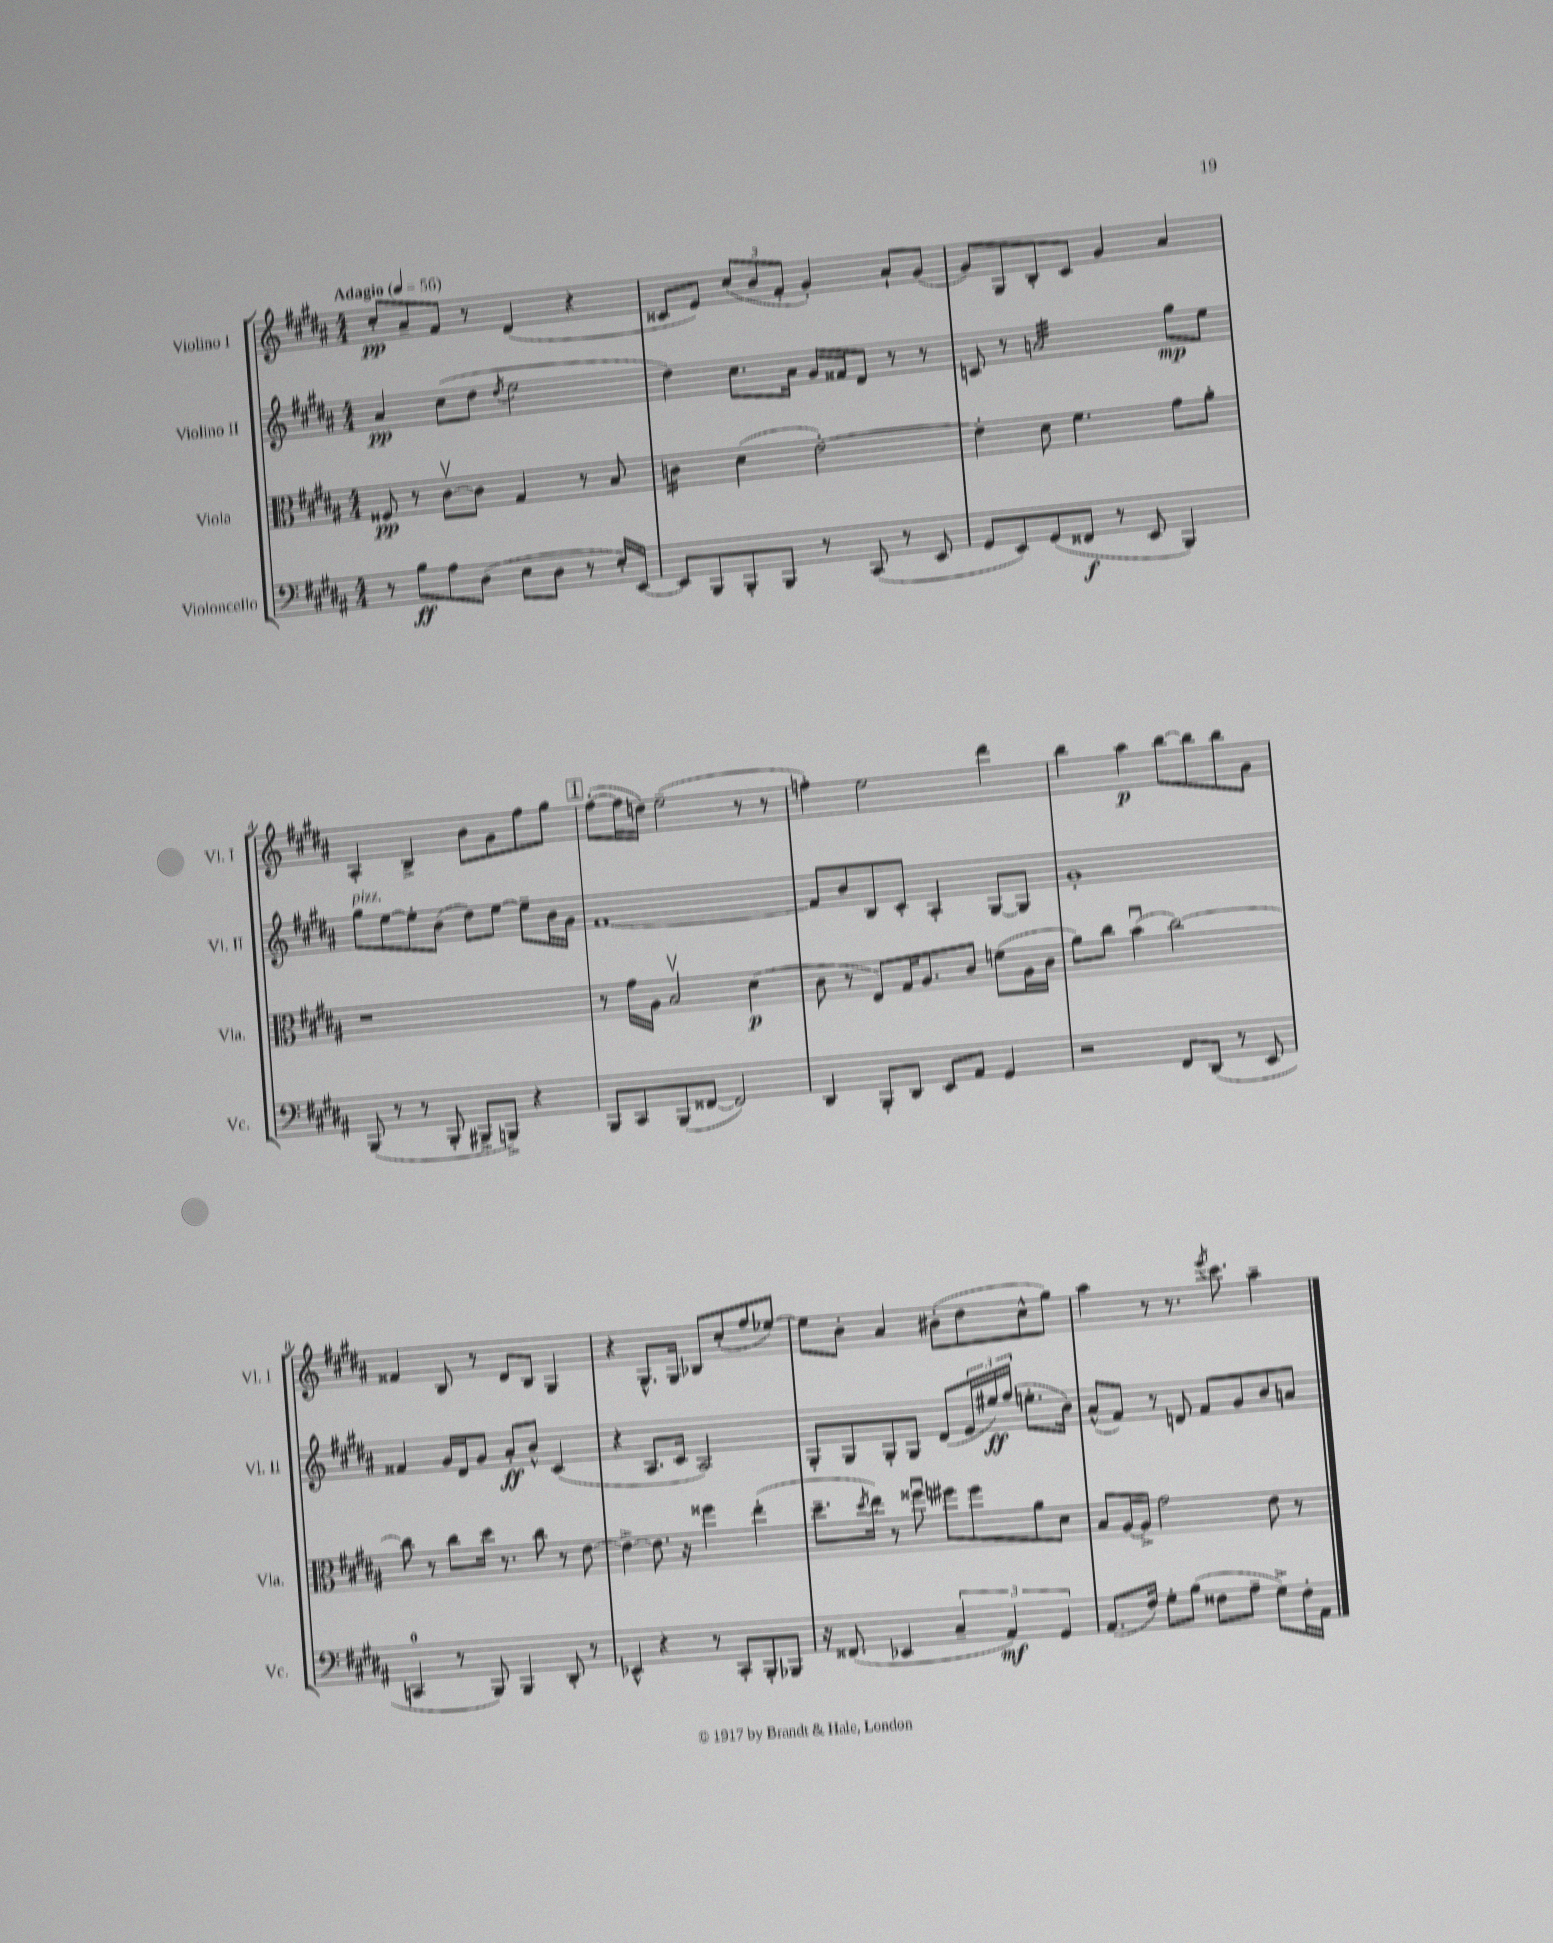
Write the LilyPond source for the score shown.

<<
\new StaffGroup <<
\new Staff = "s0" \with { instrumentName = "Violino I" shortInstrumentName = "Vl. I" } {
    \clef treble \key b \major \numericTimeSignature \time 4/4 \tempo "Adagio" 4 = 56
    cis''8-.\pp ais'8-- fis'8 r8 dis'4( r4 |
    cisis'8 e'8) \tuplet 3/2 { cis''8( b'8 fis'8-. } gis'4-.) ais'8-! gis'8( |
    gis'8) gis8 b8-. cis'8 gis'4 ais'4 |
    ais4-. b4-> b'8 gis'8 fis''8 gis''8 |
    \mark \markup { \box "1" } fis''8~-.( fis''16 d''16) e''2--( r8 r8 |
    f''4-.) e''2 dis'''4 |
    b''4 ais''4\p b''8~ b''8 b''8 gis'8 |
    fisis'4 b8 r8 dis'8 b8 gis4 |
    r4 gis8.-^ gis16 bes8 cis''8-.( fis''8 ees''8~) |
    ees''8 b'8-. ais'4 bis'8-.( dis''8 cis''8-^ gis''8) |
    ais''4 r8 r8. \acciaccatura { e'''8 } cis'''8. ais''4-- \bar "|." |
}
\new Staff = "s1" \with { instrumentName = "Violino II" shortInstrumentName = "Vl. II" } {
    \clef treble \key b \major \numericTimeSignature \time 4/4
    ais'4\pp cis''8( dis''8 \acciaccatura { dis''8 } e''2 |
    dis''4) cis''8. ais'16 gis'16 fisis'16 dis'8 r8 r8 |
    c'8 r8 a'2:32 gis''8\mp e''8 |
    gis''8^\markup { \italic "pizz." } e''8~ e''8-. b'8( dis''8) e''8~ e''8-- b'16 gis'16 |
    \mark \markup { \box "1" } fis'1~ |
    fis'8 b'8 b8 cis'8-. ais4-. gis8~ gis8 |
    gis'1-. |
    fisis'4 gis'16 dis'16 gis'8 ais'8-.\ff b'8-^ cis'4( |
    r4 ais8. cis'16 ais2) |
    gis8-. gis8 gis8-. gis8 dis'8( \tuplet 3/2 { e'16 eis''16\ff) fis''16( } e''8.-. b'16) |
    ais'8-^( fis'8) r8 d'8 fis'8 gis'8 b'8 a'8 \bar "|." |
}
\new Staff = "s2" \with { instrumentName = "Viola" shortInstrumentName = "Vla." } {
    \clef alto \key b \major \numericTimeSignature \time 4/4
    fisis8\pp r8 cis'8~\upbow cis'8 gis4 r8 b8 |
    c'4:16 dis'4( e'2~-.) |
    e'4-. dis'8 fis'4. gis'8 ais'8-. |
    r1 |
    \mark \markup { \box "1" } r8 gis'16 ais16 b2\upbow dis'4\p( |
    cis'8 r8 e8) gis16 ais8. cis'8 f'8( ais16 cis'16 |
    ais'8) cis''8 b'4\downbow( cis''2~) |
    cis''8 r8 cis''8 dis''16 r8. cis''8 r8 e'8~ |
    e'4~-> e'8. r16 fisis''4 e''4-.( |
    dis''8.-- \acciaccatura { dis''8 } e''16) r8 fisis''8\downbow fis''8 fis''8 ais'8 dis'8 |
    b8 ais16~ ais16-> gis'2 e'8 r8 \bar "|." |
}
\new Staff = "s3" \with { instrumentName = "Violoncello" shortInstrumentName = "Vc." } {
    \clef bass \key b \major \numericTimeSignature \time 4/4
    r8 b8\ff ais8 dis8( e8 dis8 r8 e16-.) e,16~ |
    e,8 b,,8 b,,8-. b,,8 r8 cis,8( r8 e,8 |
    gis,8 e,8) gis,8( fisis,8\f r8 e,8 b,,4) |
    b,,8( r8 r8 b,,8-. bis,,8-> b,,8->) r4 |
    \mark \markup { \box "1" } b,,8 cis,8 b,,8( fisis,8~ fisis,2) |
    dis,4 b,,8-. dis,8 e,8 ais,8 gis,4 |
    r2 fis,8 dis,8( r8 e,8 |
    c,4-0 r8 b,,8) b,,4 dis,8-. r8 |
    ees,4-^ r4 r8 cis,8-. b,,8-. bes,,8 |
    r16 fisis,8.( ees,4 \tuplet 3/2 { cis4-- ais,4\mf) gis,4 } |
    ais,8.( fis16) gis8-. b8( fisis8 ais8-- gis8->) fisis16-. ais,16 \bar "|." |
}
>>
>>
